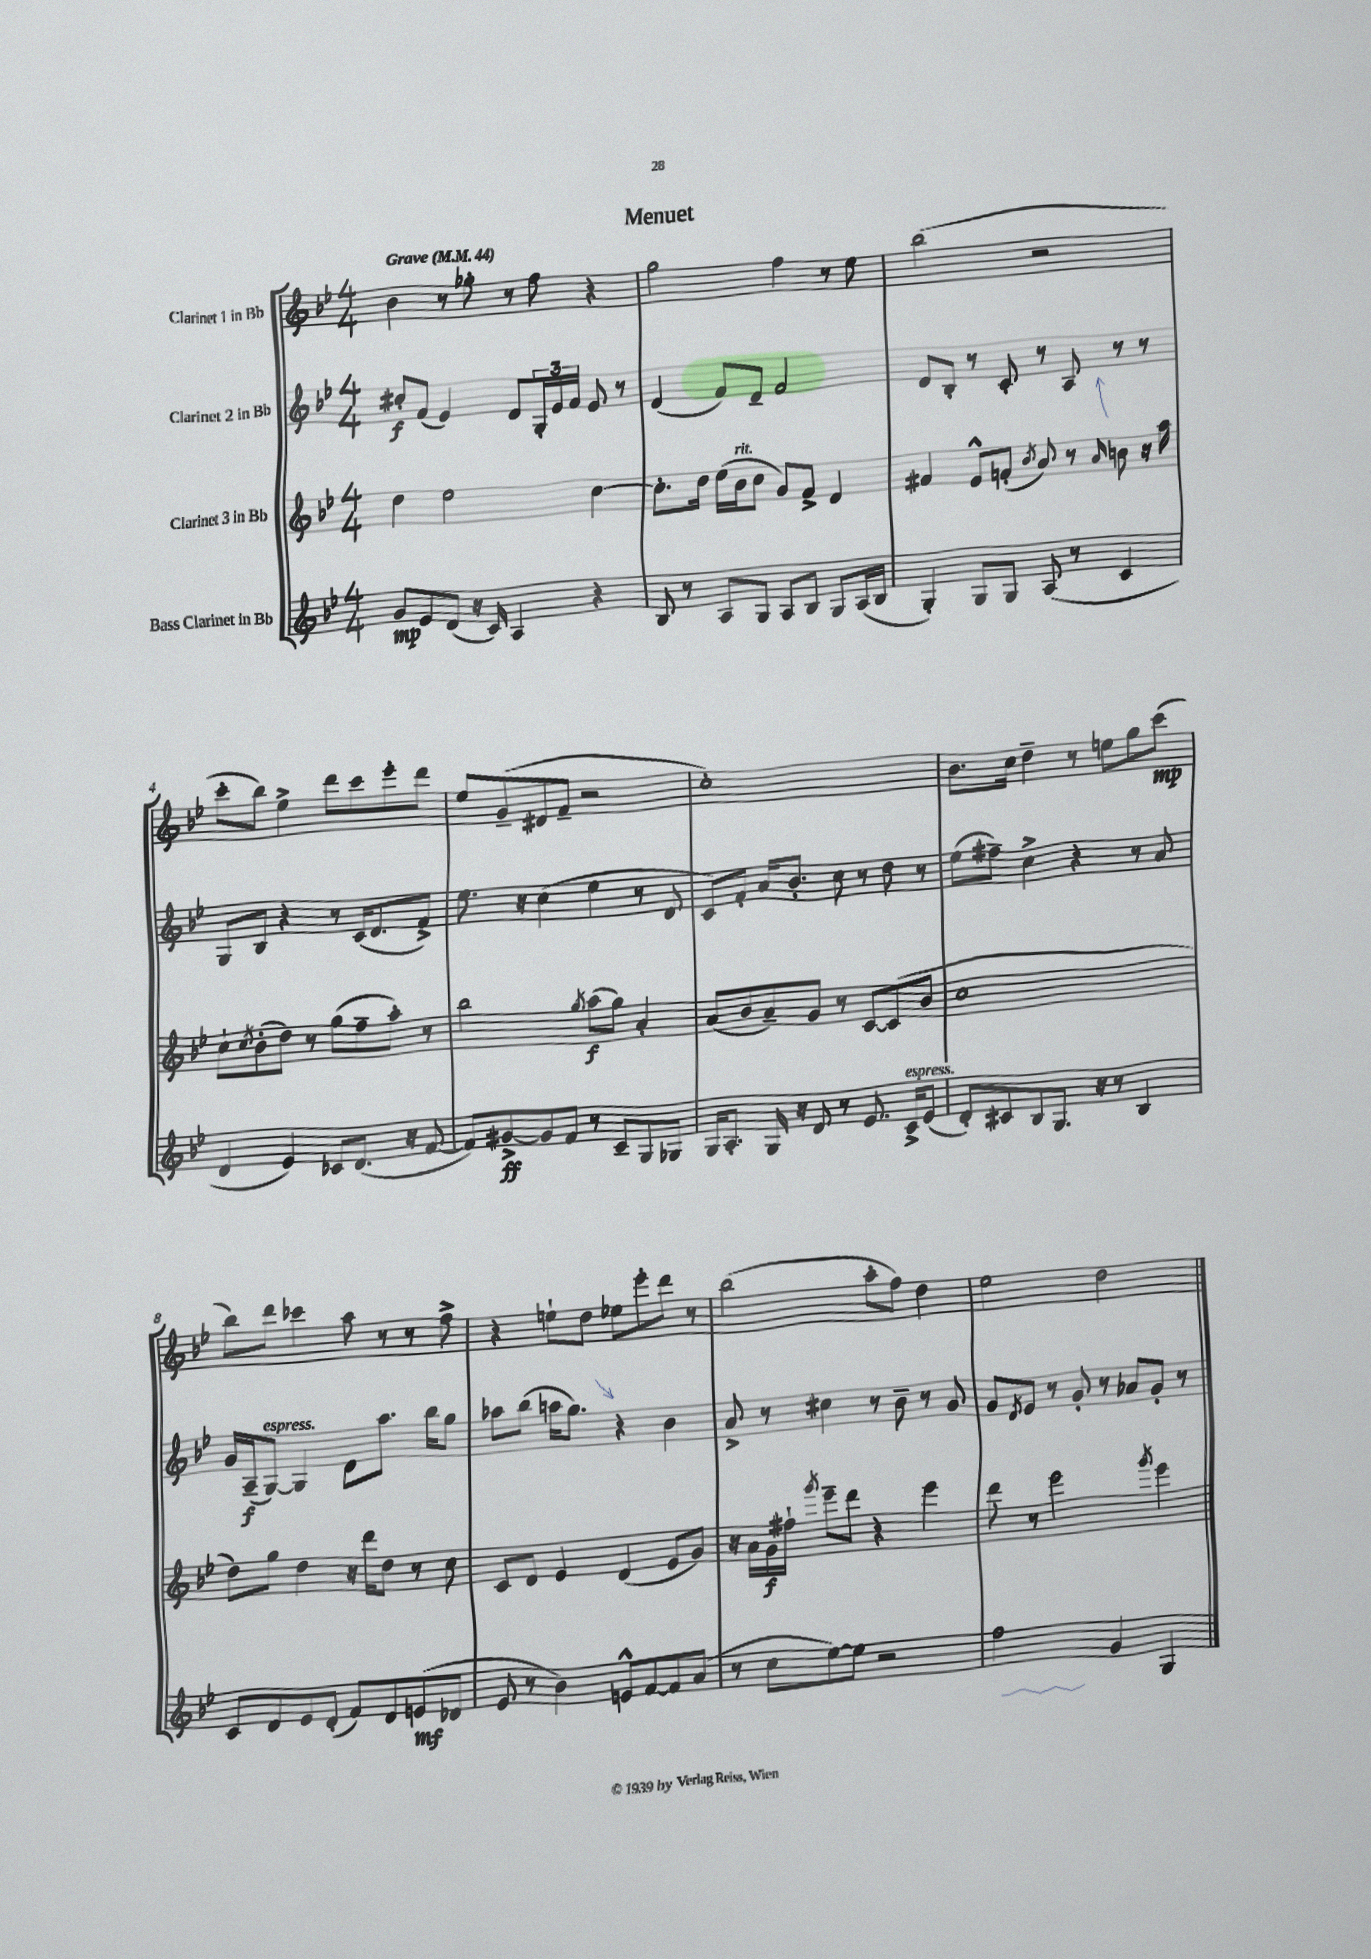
\header { title = "Menuet" }
<<
\new StaffGroup <<
\new Staff = "s0" \with { instrumentName = "Clarinet 1 in Bb" } {
    \clef treble \key bes \major \numericTimeSignature \time 4/4 \tempo "Grave" 4 = 44
    bes'4 r8 ges''8-. r8 f''8 r4 |
    g''2 f''4 r8 ees''8 |
    bes''2( r2 |
    c'''8-. bes''8) ees''4-> d'''8 c'''8 ees'''8-. d'''8 |
    ees''8 g'8--( dis'8 f'8-- r2 |
    c''1-.) |
    bes'8. c''16 d''4-- r8 e''8 g''8 c'''8\mp( |
    bes''8) d'''8 ces'''4 a''8 r8 r8 f''8-> |
    r4 e''8-! d''8 ees''8 ees'''8-. d'''8 r8 |
    bes''2( a''8-. f''8) d''4 |
    ees''2 d''2 \bar "|." |
}
\new Staff = "s1" \with { instrumentName = "Clarinet 2 in Bb" } {
    \clef treble \key bes \major \numericTimeSignature \time 4/4
    cis''8-.\f f'8( ees'4) d'8 \tuplet 3/2 { g16-. ees'16 f'16 } ees'8 r8 |
    d'4( f'8) d'8-- f'2 |
    d'8 bes8-. r8 c'8-. r8 a8 r8 r8 |
    g8 bes8 r4 r8 c'16( d'8. f'8->) |
    ees''8. r16 c''4( ees''4 r8 d'8 |
    c'8) f'8-. a'16 bes'8.-. c''8 r8 d''8 r8 |
    ees''8( fis''8--) c''4-> r4 r8 a'8 |
    g'16 a16--\f( g8~^\markup { \italic "espress." }) g4 d'8 a''8. bes''16 g''8 |
    aes''8 bes''8( a''16 g''8.) r4 bes'4 |
    a'8-> r8 cis''4 r8 bes'8-- r8 g'8 |
    g'8 \acciaccatura { d'8 } ees'8 r8 g'8-. r8 aes'8 g'8-. r8 \bar "|." |
}
\new Staff = "s2" \with { instrumentName = "Clarinet 3 in Bb" } {
    \clef treble \key bes \major \numericTimeSignature \time 4/4
    d''4 ees''2 c''4~ |
    c''8.-. d''16 ees''16( bes'16^\markup { \italic "rit." } c''8 g'8) f'8-> d'4 |
    fis'4 ees'8-^ f'8-.( \acciaccatura { bes'8 } a'8) r8 \grace { a'16 } b'8 r16 a''16 |
    c''8-! \acciaccatura { c''8 } bes'8-.( d''8) r8 g''8( f''8-- a''8-.) r8 |
    bes''2 \acciaccatura { g''8 } a''8\f( g''8) a'4-. |
    a'8( bes'8 a'8--) g'8 r8 c'8~ c'8( bes'8 |
    c''1 |
    d''8) g''8 d''4 r16 d'''16 d''8 r8 c''8 |
    c'8 d'8 ees'4 d'4( ees'8 g'8) |
    r16 a'16 g'16\f fis''16-! \acciaccatura { g'''8 } ees'''8-- d'''8 r4 ees'''4 |
    d'''8 r8 ees'''2 \acciaccatura { g'''8 } ees'''4 \bar "|." |
}
\new Staff = "s3" \with { instrumentName = "Bass Clarinet in Bb" } {
    \clef treble \key bes \major \numericTimeSignature \time 4/4
    g'8\mp ees'8 d'8( r16 c'16) a4 r4 |
    bes8 r8 a8 g8 a8 bes8 g8 a16( bes16 |
    g4-.) g8 g8 a8( r8 c'4 |
    d'4 ees'4) ces'8 d'8.( r16 f'8~ |
    f'8) gis'8~->\ff gis'8 f'8 r8 c'8-- g8 ges8 |
    g16 a8.-. g16 r16 d'8 r8 ees'8. c'16->^\markup { \italic "espress." } ees'8( |
    d'8-.) cis'8 bes8 g8. r16 r8 bes4 |
    c'8 d'8 ees'8 d'8-.( f'8) d'8 e'8\mf( des'8 |
    ees'8 r8 bes'4) e'8-^ f'8~ f'8 a'8( |
    r8 c''8 ees''8~) ees''8 r2 |
    f''2 g'4 g4 \bar "|." |
}
>>
>>
